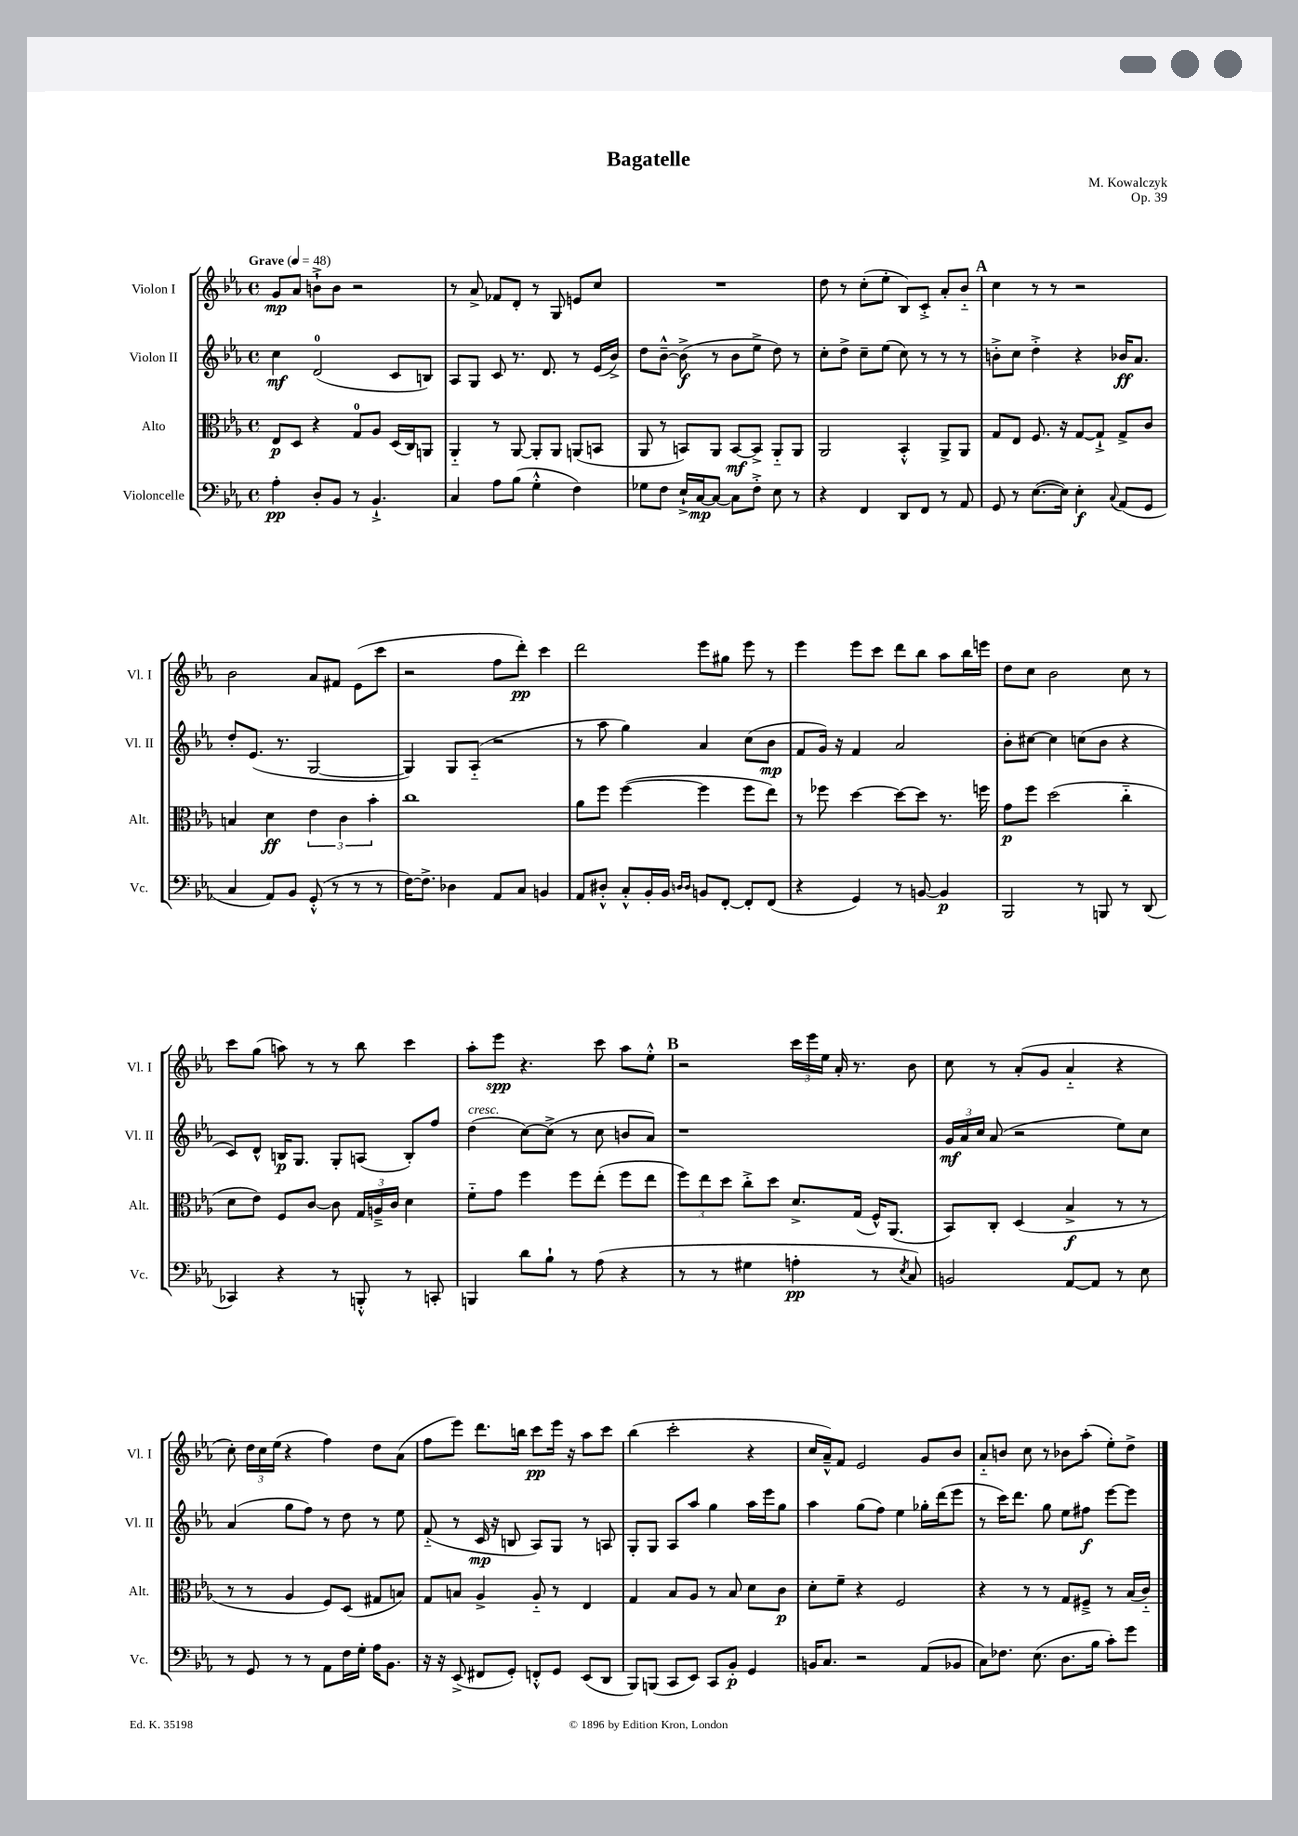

**kern	**kern	**kern	**kern
*staff4	*staff3	*staff2	*staff1
*clefF4	*clefC3	*clefG2	*clefG2
*k[b-e-a-]	*k[b-e-a-]	*k[b-e-a-]	*k[b-e-a-]
*M4/4	*M4/4	*M4/4	*M4/4
*met(c)	*met(c)	*met(c)	*met(c)
*MM48	*MM48	*MM48	*MM48
4A-'	8E-	4cc	8g
.	8D	.	8a-
8D'	4r	(2d	8b`^
8BB-	.	.	8b
8r	8G	.	2r
4.BB-`^	8A-	.	.
.	(16D	8c	.
.	16C)	.	.
.	8AA	8B)	.
=	=	=	=
4C	4AA-'~	8A-	8r
.	.	8G	8a-^
8A-	8r	8c	8f-
(8B-	[8AA-	8.r	8d'
4G'^^	8AA-']	.	8r
.	.	8.d	.
.	8AA-	.	8G
4F)	(8AA	8r	8e
.	8BB	(16e-	8cc
.	.	16b-^)	.
=	=	=	=
8G-	8AA-	8dd	1r
8F	8r	[8b-~^^	.
16E-`^	8BB)	(8b-^]	.
[16C	.	.	.
8C_	8AA-	8r	.
8C]	[8BB	8b-	.
8F'^	8BB^]	8ee-^	.
8E-	8AA-'~	8dd)	.
8r	8AA-	8r	.
=	=	=	=
4r	2AA-	8cc'	8dd
.	.	8dd^	8r
4FF	.	8cc~	(8cc'
.	.	(8ee-	8ee-'
8DD	4BB-'^^	8cc)	8B-)
8FF	.	8r	8c'^
8r	8AA-^	8r	8a-'
8AA-	8AA-	8r	8b-'~
=	=	=	=
8GG	8G	8b'^	4cc
8r	8E-	8cc	.
([8.E-	8.F	4dd'^	8r
.	.	.	8r
16E-])	16r	.	.
4E-'	[8G	4r	2r
.	8G`^]	.	.
8qqC	.	.	.
(8AA-	8G^	16b-	.
.	.	8.a-	.
8GG	8c	.	.
=	=	=	=
4C	4B	8dd'	2b-
.	.	(8.e-	.
8AA-)	4d	.	.
.	.	8.r	.
8BB-	.	.	.
(8GG'^^	6e-	[2G	8a-
8r	.	.	8f#
.	6c	.	.
8r	.	.	(8e-
.	6b-'	.	.
8r	.	.	8ccc
=	=	=	=
[16F)	1cc	4G])	2r
8.F^]	.	.	.
4D-	.	8G	.
.	.	(8A-'~	.
8AA-	.	2r	8ff
8C	.	.	8ddd')
4BB	.	.	4ccc
=	=	=	=
8AA-	8a-	8r	2ddd
8D#'^^	8ff	8aa-	.
8C'^^	([4ff	4gg)	.
16BB-'	.	.	.
16BB-	.	.	.
16qqD	.	.	.
16qqD	.	.	.
8BB	4ff]	4a-	8eee-
[8FF'	.	.	8gg#
8FF']	8ff	(8cc	8eee-
(8FF	8ee-)	8b-	8r
=	=	=	=
4r	8r	8f	4eee-
.	8ff-	16g)	.
.	.	16r	.
4GG)	[4dd	4f	8eee-
.	.	.	8ccc
8r	8dd_	2a-	8ddd
[8BB	8dd]	.	8bb-
4BB]	8.r	.	8aa-
.	.	.	16bb-
.	16ff	.	16eee
=	=	=	=
2BBB-	8g	8b-'	8dd
.	8ff	[8cc#	8cc
.	(2dd	4cc#]	2b-
8r	.	(8cc	.
8BBB	.	8b-	.
8r	4cc'~	4r	8cc
(8DD	.	.	8r
=	=	=	=
4CC-)	8d	8c)	8ccc
.	8e-)	8d^^	(8gg
4r	8F	16B	8aa)
.	.	8.G	.
.	[8c	.	8r
8r	8c]	8G'	8r
8BBB'^^	24G	(8A	8bb-
.	24A~^	.	.
.	24c	.	.
8r	4d	8B')	4ccc
8CC'	.	8ff	.
=	=	=	=
4BBB	8f'~	(4dd	8aa-'
.	8g	.	8eee-
8d	4ff	[8cc)	4.r
8B-`	.	(8cc^]	.
8r	8ff	8r	.
(8A-	(8ee-'	8cc	8ccc
4r	8ff	8b	8aa-
.	8ee-	8a-)	8ee-'^^
=	=	=	=
8r	12ff)	1r	2r
.	12ee-	.	.
8r	.	.	.
.	12dd	.	.
4G#	8cc'^	.	.
.	8dd	.	.
4A'	8.d^	.	24ccc
.	.	.	24eee-
.	.	.	24ee-
.	.	.	16a-'
.	(16G	.	8.r
8r	16F^^)	.	.
.	(8.AA-	.	.
8qE-	.	.	.
8C)	.	.	8b-
=	=	=	=
2BB	8BB-)	24g	8cc
.	.	24a-	.
.	.	24cc	.
.	8C'	(8a-	8r
.	(4D	2r	(8a-'
.	.	.	8g
[8AA-	4B-^	.	4a-'~
8AA-]	.	.	.
8r	8r	8ee-)	4r
8E-	8r	8cc	.
=	=	=	=
8r	8r	(4a-	8cc')
8GG	8r	.	24dd
.	.	.	24cc
.	.	.	(24ee-
8r	4A-	8gg	4r
8r	.	8ff)	.
8AA-	8F)	8r	4ff)
16F	(8D	8dd	.
16G'	.	.	.
16A-	8G#	8r	8dd
8.BB-	.	.	.
.	8B)	8ee-	(8a-
=	=	=	=
16r	8G	(8f'~	8ff
16r	.	.	.
(8EE-^	8B	8r	8eee-)
8FF#	4A-^	16c	8.ddd
.	.	16r	.
8GG')	.	8B	.
.	.	.	16bb
8FF'^^	8A-'~	8A-)	8ccc
8GG	8r	8G	16eee-
.	.	.	16r
(8EE-	4E-	8r	8aa-
8DD	.	8A	8ccc
=	=	=	=
8BBB-)	4G	8G'	(4bb-
(8BBB	.	8G	.
8CC	8B-	8A-	2ccc'
8EE-)	8A-	8aa-	.
8CC	8r	4gg	.
8BB-'	8B-	.	.
4GG	8d	16aa-	4r
.	.	16eee-	.
.	8c	8gg	.
=	=	=	=
16BB	8d'	4aa-	16cc
8.C	.	.	16a-~^^)
.	8f~	.	8f
2r	4r	(8gg	2e-
.	.	8ff)	.
.	2F	4ee-	.
(8AA-	.	16gg-'	8g
.	.	(16ddd	.
8BB-	.	8eee-	8b-
=	=	=	=
8C)	4r	8r	8a-'~
8.F-	.	16ccc)	8b
.	.	8.ddd	.
.	8r	.	8cc
(8.E-	.	.	.
.	8r	8gg	8r
8.D	8G	8ee-	8b-
.	8F#~^	8ff#	(8aa-'
16B-	.	.	.
8c')	8r	[8eee-	8ee-')
8g	(16B-	8eee-]	8dd^
.	16c'~)	.	.
==	==	==	==
*-	*-	*-	*-
